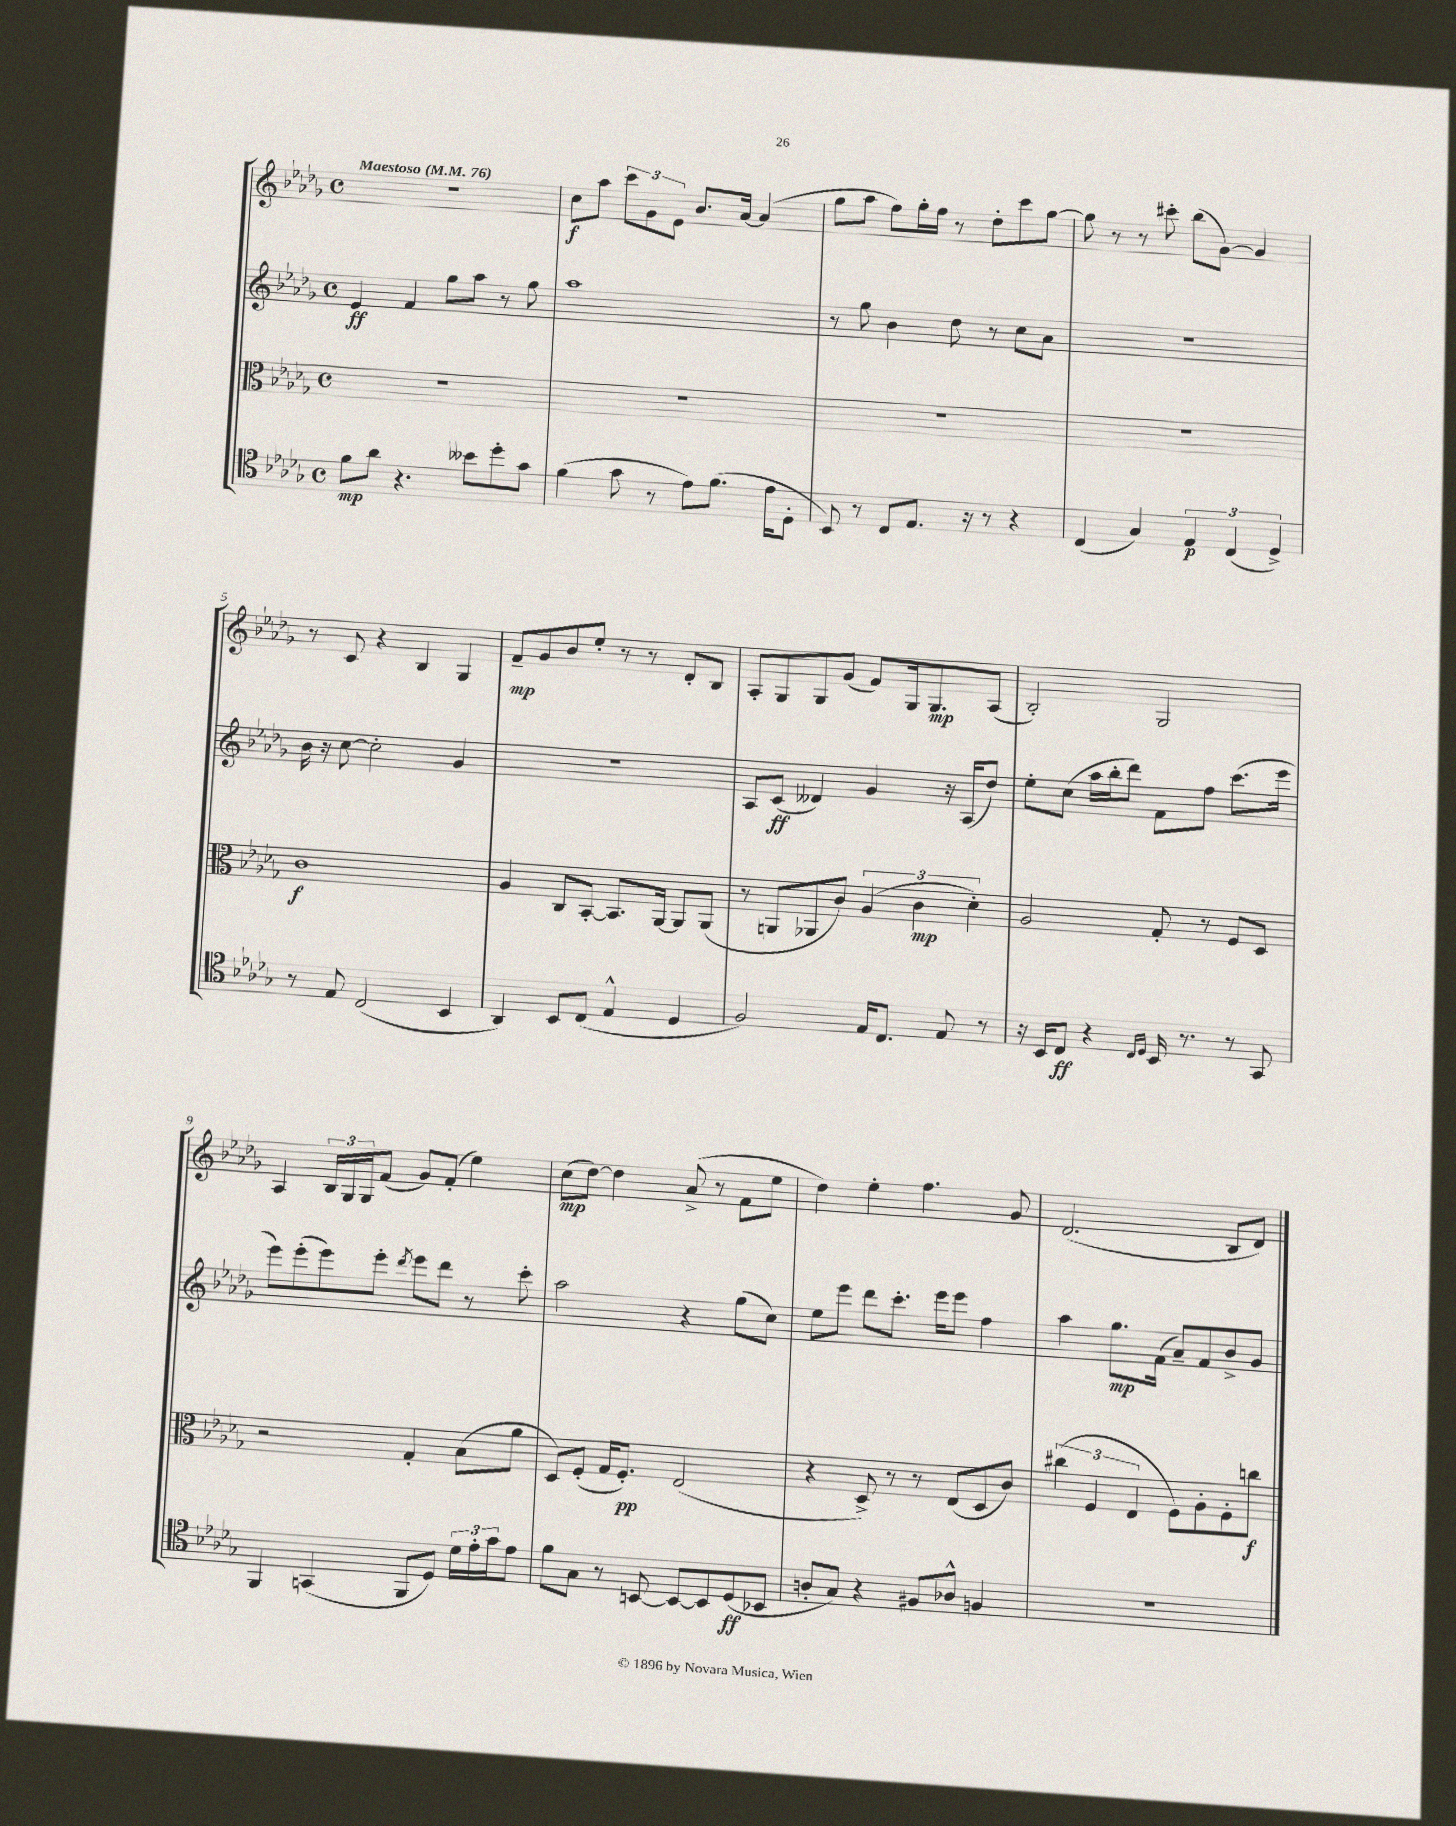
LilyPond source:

<<
\new StaffGroup <<
\new Staff = "s0" {
    \clef treble \key des \major \defaultTimeSignature \time 4/4 \tempo "Maestoso" 4 = 76
    R1 |
    c''8\f aes''8 \tuplet 3/2 { c'''8 ges'8 ees'8 } bes'8. aes'16~ aes'4( |
    ges''8 aes''8 f''8) ges''16-. f''16 r8 des''8-. c'''8 ges''8~ |
    ges''8 r8 r8 cis'''8-. bes''8( ges'8~) ges'4 |
    r8 c'8 r4 bes4 ges4 |
    f'8--\mp ges'8 bes'8 ees''8-. r8 r8 des'8-. bes8 |
    aes8-. ges8 ges8 ges'8( f'8) ges16 ges8.\mp aes8( |
    bes2-.) ges2 |
    aes4 \tuplet 3/2 { bes16 ges16 ges16 } f'8( ges'8) f'8-.( ees''4) |
    c''8\mp( des''8~) des''4 aes'8->( r8 f'8 ees''8 |
    des''4) ees''4-. f''4. ges'8 |
    des'2.( bes8 des'8) \bar "|." |
}
\new Staff = "s1" {
    \clef treble \key des \major \defaultTimeSignature \time 4/4
    ees'4\ff f'4 ges''8 aes''8 r8 ges''8 |
    aes''1 |
    r8 ges''8 bes'4 des''8 r8 c''8 aes'8 |
    R1 |
    bes'16 r16 c''8~ c''2-. ges'4 |
    R1 |
    aes8 c'8\ff( deses'4) ges'4 r16 aes16( des''8) |
    ees''8-. c''8( aes''16 bes''16-. des'''8) f'8 f''8 c'''8.( ees'''16 |
    ees'''8) ees'''8-.( ees'''8) ees'''8-. \acciaccatura { des'''8 } ees'''8 des'''8 r8 c'''8-. |
    aes''2 r4 ges''8( c''8) |
    ees''8 ees'''8 des'''8 c'''8.-. ees'''16 ees'''8 f''4 |
    aes''4 ges''8.\mp f'16( aes'8--) f'8 bes'8-> ges'8 \bar "|." |
}
\new Staff = "s2" {
    \clef alto \key des \major \defaultTimeSignature \time 4/4
    R1 |
    R1 |
    R1 |
    R1 |
    c'1\f |
    aes4 c8 bes,8~-. bes,8. aes,16~ aes,8 aes,8( |
    r8 a,8 aes,8 c'8) \tuplet 3/2 { aes4( c'4\mp des'4-.) } |
    aes2 ges8-. r8 f8 des8 |
    r2 ges4-. bes8( aes'8 |
    des8) f8-.( ges16 f8.-.\pp) ees2( |
    r4 des8->) r8 r8 ees8( des8 c'8) |
    \tuplet 3/2 { cis''4( f4 ees4 } f8) aes8-. f8-. c''8\f \bar "|." |
}
\new Staff = "s3" {
    \clef tenor \key des \major \defaultTimeSignature \time 4/4
    f'8\mp aes'8 r4. beses'8 des''8-. ges'8 |
    f'4( ges'8 r8 ees'8) f'8.( ees'16 des8-. |
    bes,8) r8 c8 ees8. r16 r8 r4 |
    c4( ges4) \tuplet 3/2 { ees4\p c4( des4->) } |
    r8 ees8 c2( bes,4 |
    aes,4) bes,8 c8( ees4-^ des4 |
    f2) ees16 c8. ees8 r8 |
    r16 bes,16 c8\ff r4 \grace { c16 des16 } bes,16 r8. r8 ges,8 |
    f,4 g,4( f,8 des8) \tuplet 3/2 { des'16 ees'16-. ges'16 } ees'8 |
    f'8 ges8 r8 b,8~ b,8~ b,8 des8\ff( bes,8 |
    a8-. ges8) r4 fis8 aes8-^ f4 |
    R1 \bar "|." |
}
>>
>>
